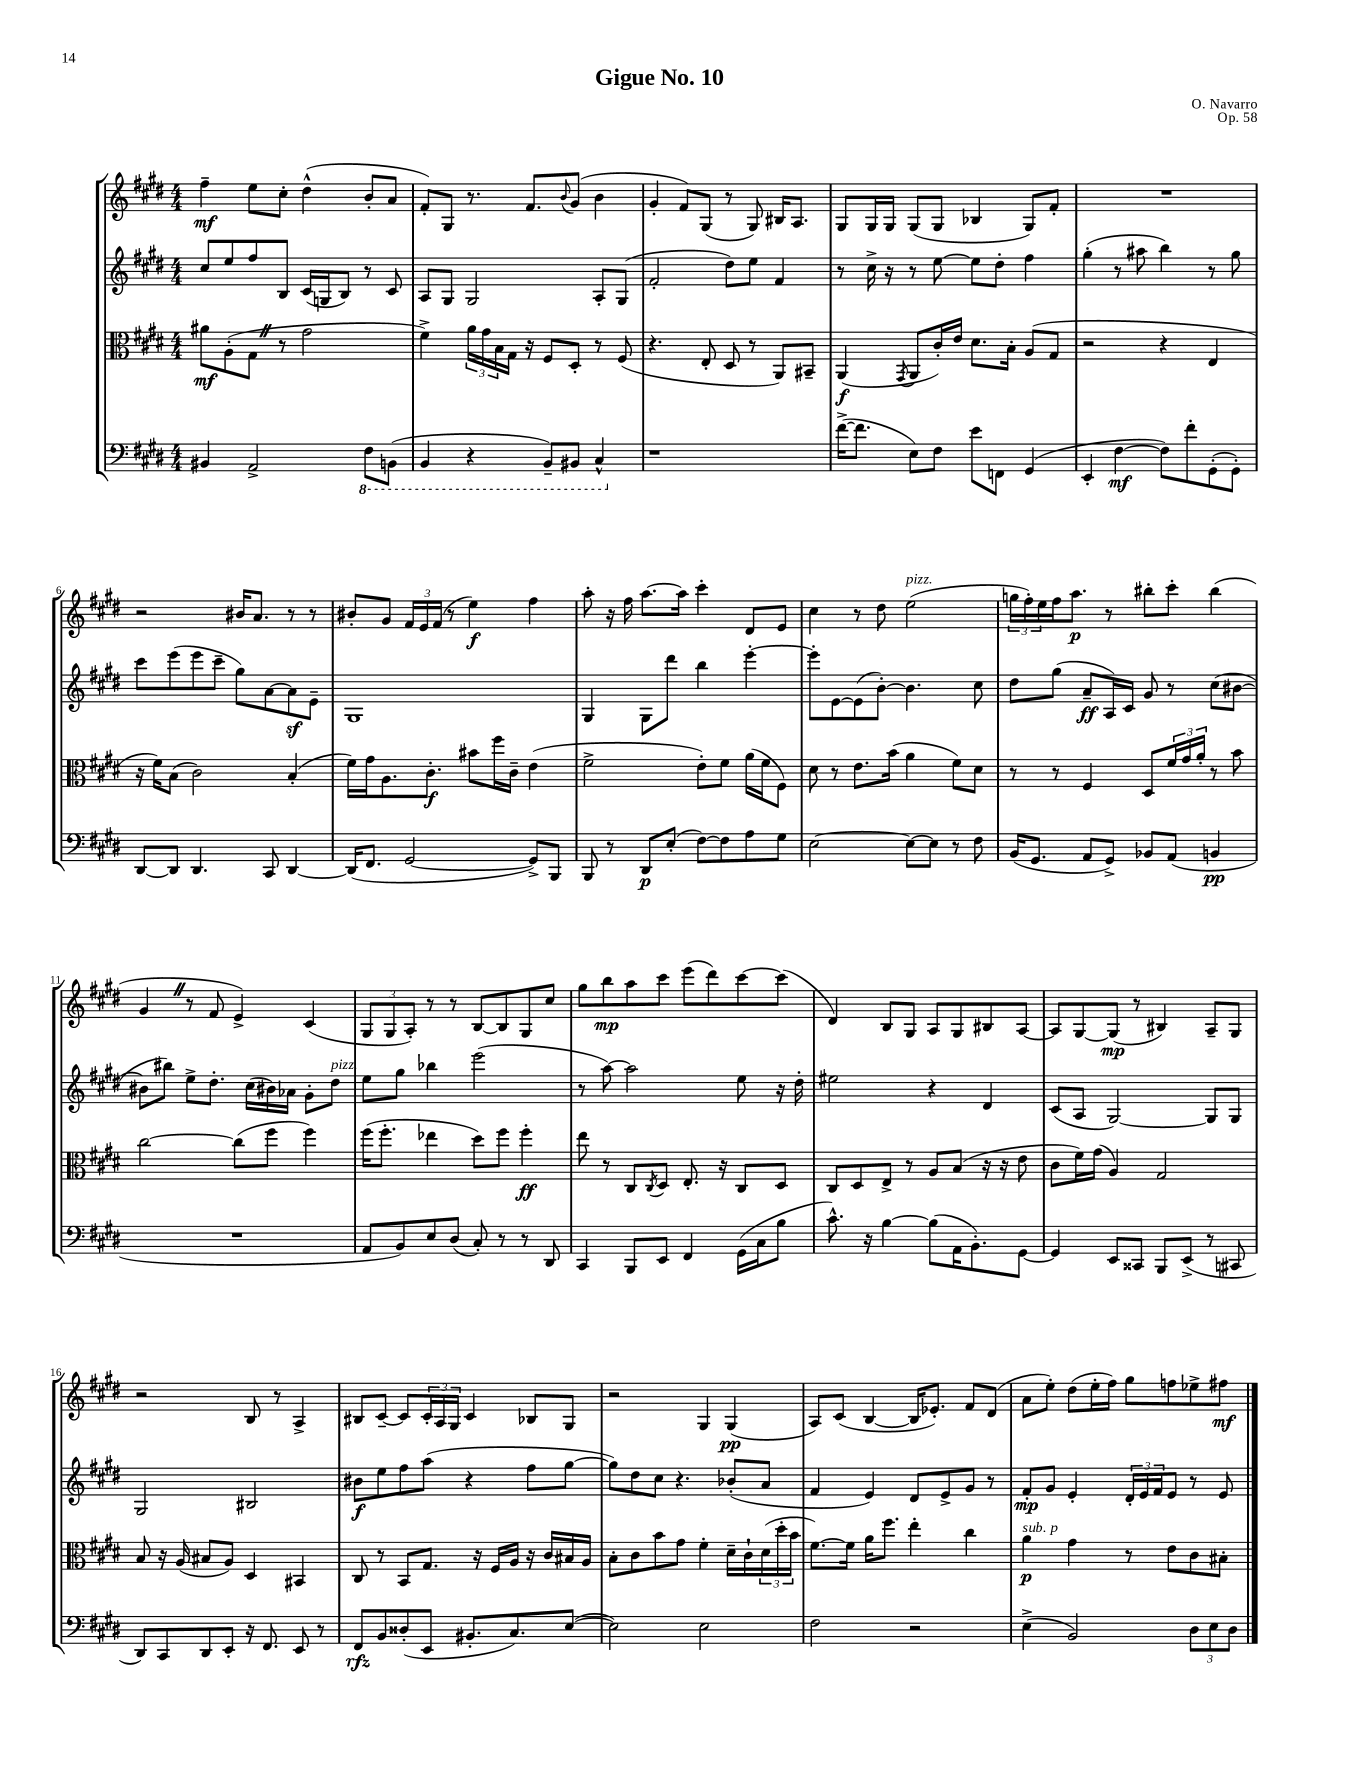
\header { title = "Gigue No. 10" composer = "O. Navarro" opus = "Op. 58" }
<<
\new StaffGroup <<
\new Staff = "s0" {
    \clef treble \key e \major \numericTimeSignature \time 4/4
    fis''4--\mf e''8 cis''8-. dis''4-^( b'8-. a'8 |
    fis'8-.) gis8 r8. fis'8. \appoggiatura { b'8 } gis'8( b'4 |
    gis'4-. fis'8) gis8( r8 gis8) bis16 a8. |
    gis8 gis16 gis16 gis8( gis8 bes4 gis8) fis'8-. |
    R1 |
    r2 bis'16 a'8. r8 r8 |
    bis'8-. gis'8 \tuplet 3/2 { fis'16 e'16 fis'16( } r8 e''4\f) fis''4 |
    a''8-. r16 fis''16 a''8.~ a''16 cis'''4-. dis'8 e'8 |
    cis''4 r8 dis''8 e''2^\markup { \italic "pizz." }( |
    \tuplet 3/2 { g''16 fis''16-.) e''16 } fis''16 a''8.\p r8 bis''8-. cis'''8-. bis''4( |
    gis'4 \once \override BreathingSign.text = \markup { \musicglyph "scripts.caesura.straight" } \breathe r8 fis'8 e'4->) cis'4( |
    \tuplet 3/2 { gis8 gis8 a8-.) } r8 r8 b8~ b8 gis8 cis''8 |
    gis''8 b''8\mp a''8 cis'''8 e'''8( dis'''8) cis'''8~ cis'''8( |
    dis'4) b8 gis8 a8 gis8 bis8 a8~ |
    a8 gis8~ gis8\mp( r8 bis4) a8-- gis8 |
    r2 b8 r8 a4-> |
    bis8 cis'8~-- cis'8 \tuplet 3/2 { cis'16-. a16 gis16 } cis'4 bes8 gis8 |
    r2 gis4 gis4\pp( |
    a8) cis'8( b4~ b16 ees'8.-.) fis'8 dis'8( |
    a'8 e''8-.) dis''8( e''16-. fis''16) gis''8 f''8 ees''8-> fis''8\mf \bar "|." |
}
\new Staff = "s1" {
    \clef treble \key e \major \numericTimeSignature \time 4/4
    cis''8 e''8 fis''8 b8 cis'16( g16 b8) r8 cis'8 |
    a8 gis8 gis2 a8-. gis8( |
    fis'2-. dis''8) e''8 fis'4 |
    r8 cis''16-> r16 r8 e''8~ e''8 dis''8-. fis''4 |
    gis''4-.( r8 ais''8 b''4) r8 gis''8 |
    cis'''8 e'''8( e'''8 cis'''8-- gis''8) a'8~ a'8\sf e'8-- |
    gis1 |
    gis4 gis8 dis'''8 b''4 e'''4~-. |
    e'''8-. e'8~ e'8( b'8~-.) b'4. cis''8 |
    dis''8 gis''8( a'8--\ff a16) cis'16 gis'8 r8 cis''8( bis'8~ |
    bis'8 bis''8) e''8-> dis''8.-. cis''16( bis'16) aes'16 gis'8-. dis''8^\markup { \italic "pizz." } |
    e''8 gis''8 bes''4 e'''2( |
    r8 a''8~) a''2 e''8 r16 dis''16-. |
    eis''2 r4 dis'4 |
    cis'8( a8 gis2~) gis8 gis8 |
    gis2 bis2 |
    bis'8\f e''8 fis''8 a''8( r4 fis''8 gis''8~ |
    gis''8) dis''8 cis''8 r4. bes'8-.( a'8 |
    fis'4 e'4) dis'8 e'8-> gis'8 r8 |
    fis'8-.\mp gis'8 e'4-. \tuplet 3/2 { dis'16-. e'16 fis'16 } e'8 r8 e'8 \bar "|." |
}
\new Staff = "s2" {
    \clef alto \key e \major \numericTimeSignature \time 4/4
    ais'8\mf a8-.( gis8 \once \override BreathingSign.text = \markup { \musicglyph "scripts.caesura.straight" } \breathe r8 gis'2 |
    fis'4->) \tuplet 3/2 { a'16 gis'16 b16 } gis16 r16 fis8 dis8-. r8 fis8( |
    r4. e8-. dis8 r8 a,8) bis,8-- |
    a,4\f( \acciaccatura { gis,8 } a,8 cis'16-.) e'16 dis'8. b16-. a8( gis8 |
    r2 r4 e4 |
    r16 fis'16) b8( cis'2) b4-.( |
    fis'16) gis'16 a8. cis'8.-.\f bis'8 fis''16 cis'16-- e'4( |
    fis'2-> e'8-.) fis'8 a'16( fis'16 fis8) |
    dis'8 r8 e'8. b'16( a'4 fis'8) dis'8 |
    r8 r8 fis4 dis8 \tuplet 3/2 { fis'16 gis'16 a'16-. } r8 b'8 |
    cis''2~ cis''8( fis''8 fis''4) |
    fis''16( fis''8.-. ees''4 dis''8) fis''8 fis''4-.\ff |
    e''8 r8 cis8 \acciaccatura { cis8 } dis8 e8.-. r16 cis8 dis8 |
    cis8 dis8 e8-> r8 a8 b8( r16 r16 e'8 |
    cis'8 fis'16) gis'16( a4) gis2 |
    b8 r16 a16( bis8 a8) dis4 bis,4 |
    cis8 r8 b,8 gis8. r16 fis16 a16 r16 cis'16 bis16 a16 |
    b8-. cis'8 b'8 gis'8 fis'4-. dis'16-- cis'16-! \tuplet 3/2 { dis'16( dis''16-. b'16 } |
    fis'8.~) fis'16 a'16 fis''8. e''4-. cis''4 |
    a'4\p^\markup { \italic "sub. p" } gis'4 r8 e'8 cis'8 bis8-. \bar "|." |
}
\new Staff = "s3" {
    \clef bass \key e \major \numericTimeSignature \time 4/4
    bis,4 a,2-> \ottava #-1 fis,8 b,,!8( |
    b,,4 r4 b,,8--) bis,,8 cis,4-^ \ottava #0 |
    r1 |
    fis'16~->( fis'8. e8) fis8 e'8 f,8 gis,4( |
    e,4-. fis4~\mf fis8) fis'8-. gis,8-.( gis,8-.) |
    dis,8~ dis,8 dis,4. cis,8 dis,4~ |
    dis,16( fis,8. gis,2~ gis,8->) b,,8 |
    b,,8 r8 dis,8\p e8-.( fis8~) fis8 a8 gis8 |
    e2~ e8~ e8 r8 fis8 |
    b,16( gis,8. a,8 gis,8->) bes,8 a,8( b,4\pp |
    R1 |
    a,8 b,8) e8 dis8( cis8-.) r8 r8 dis,8 |
    cis,4 b,,8 e,8 fis,4 gis,16( cis16 b8 |
    cis'8.-^) r16 b4~ b8( a,16 b,8.-.) gis,8~ |
    gis,4 e,8 cisis,8 b,,8 e,8->( r8 cis,8 |
    dis,8) cis,8 dis,8 e,8-. r16 fis,8. e,8 r8 |
    fis,8\rfz b,8 disis8-.( e,8 bis,8.-. cis8.) e8~( |
    e2) e2 |
    fis2 r2 |
    e4->( b,2) \tuplet 3/2 { dis8 e8 dis8 } \bar "|." |
}
>>
>>
